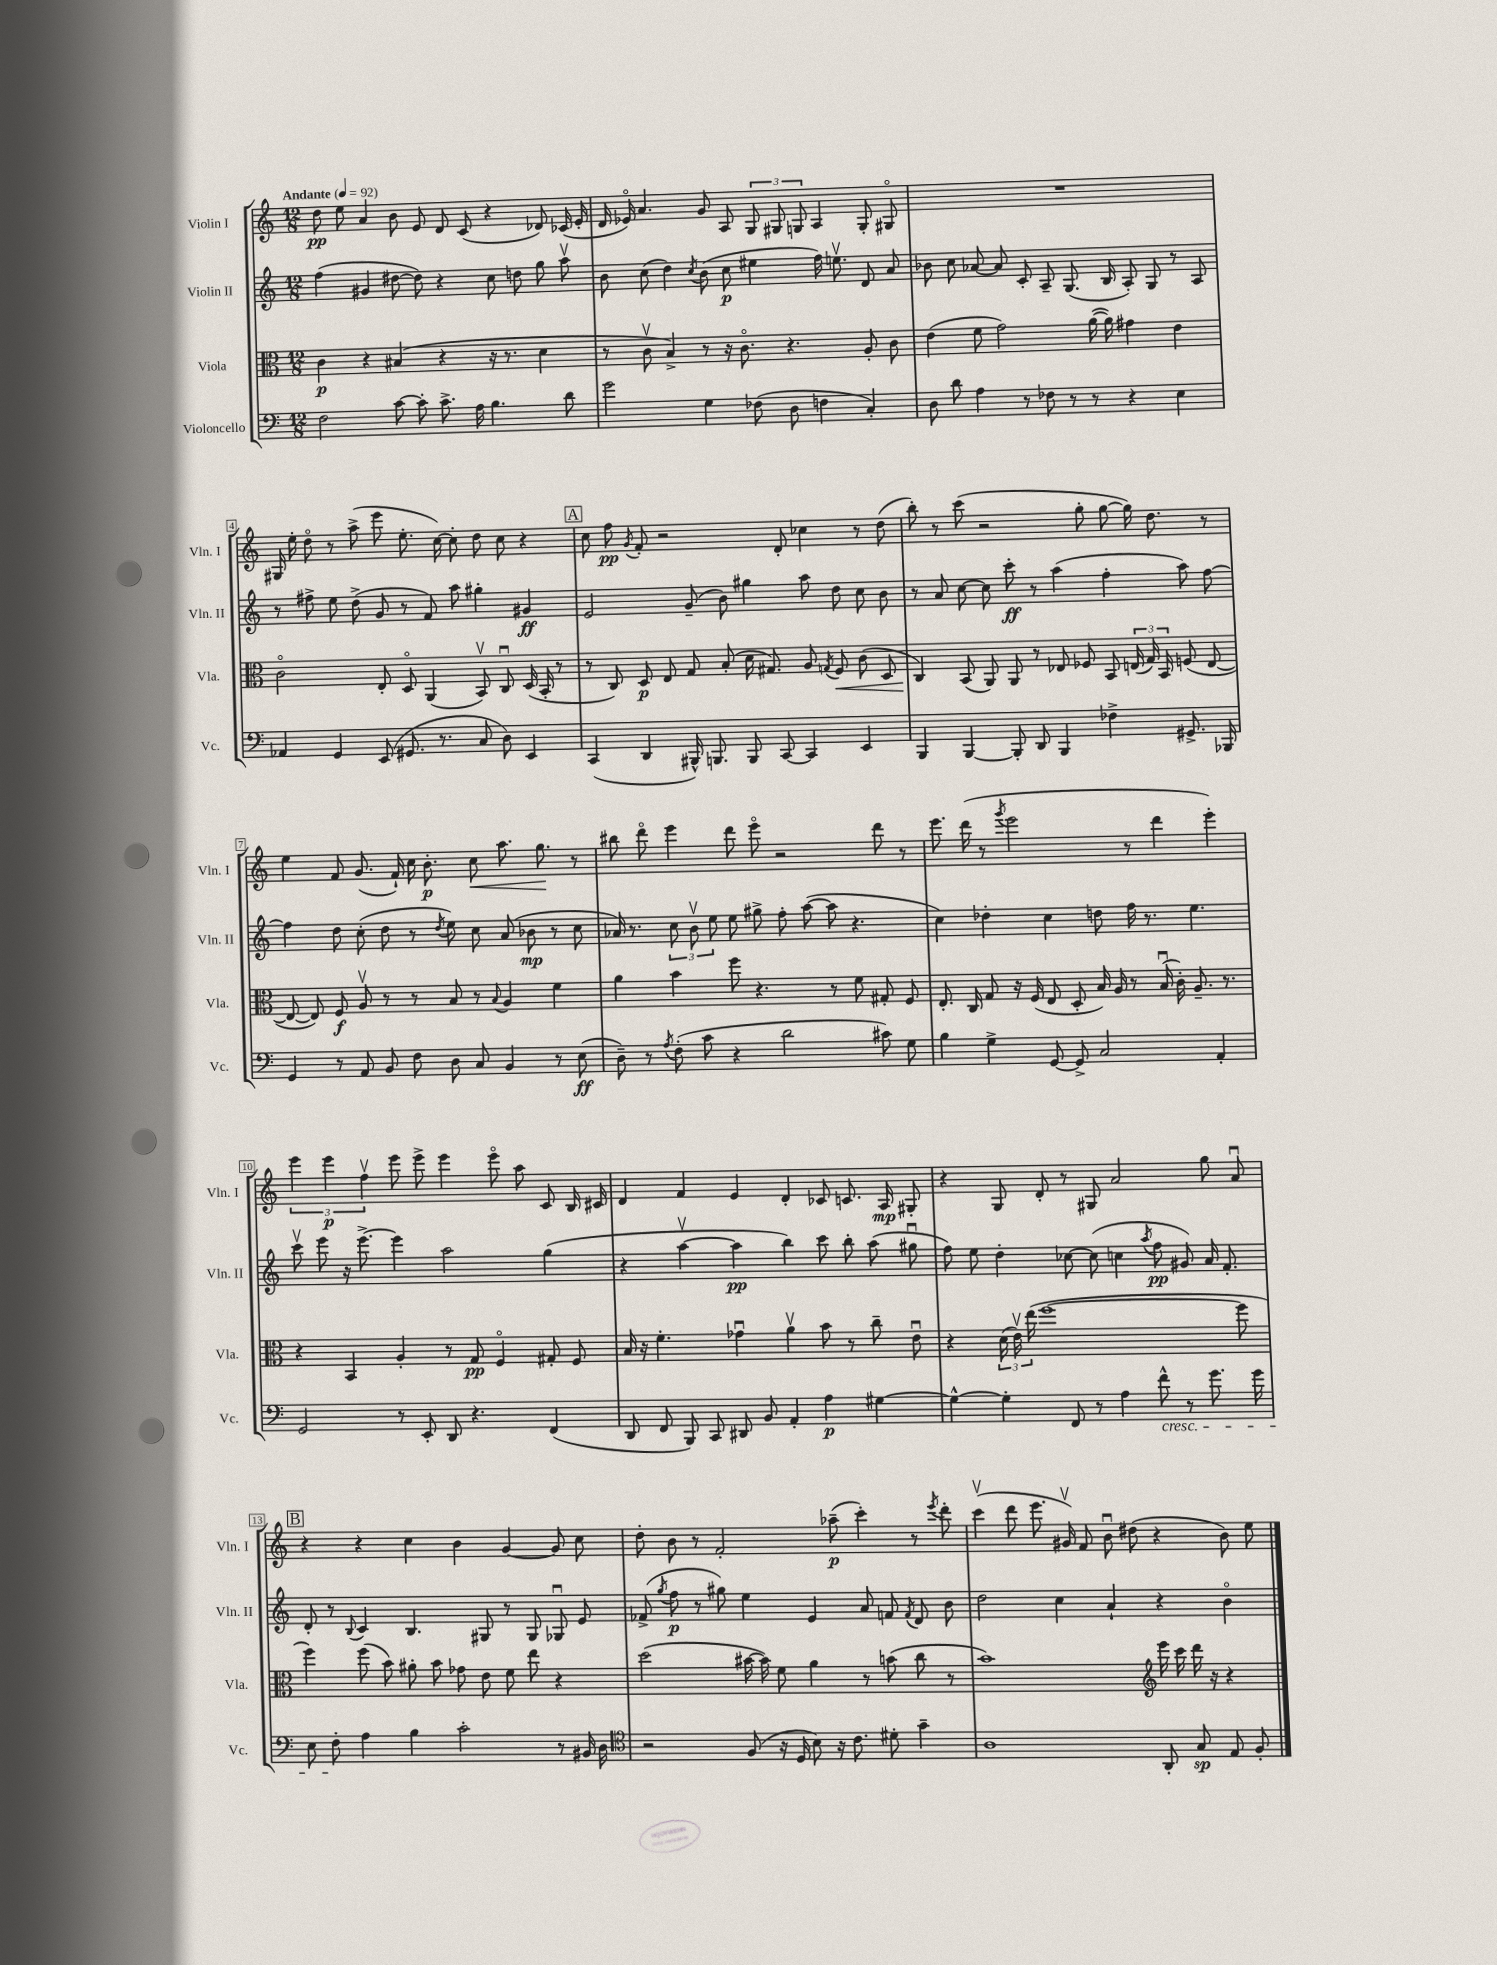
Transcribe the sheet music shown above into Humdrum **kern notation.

**kern	**dynam	**kern	**dynam	**kern	**dynam	**kern	**dynam
*part4	*part4	*part3	*part3	*part2	*part2	*part1	*part1
*staff4	*staff4	*staff3	*staff3	*staff2	*staff2	*staff1	*staff1
*I"Violoncello	*	*I"Viola	*	*I"Violin II	*	*I"Violin I	*
*I'Vc.	*	*I'Vla.	*	*I'Vln. II	*	*I'Vln. I	*
*clefF4	*	*clefC3	*	*clefG2	*	*clefG2	*
*k[]	*	*k[]	*	*k[]	*	*k[]	*
*M12/8	*	*M12/8	*	*M12/8	*	*M12/8	*
*MM92	*	*MM92	*	*MM92	*	*MM92	*
=1	=1	=1	=1	=1	=1	=1	=1
!	!	!	!	!	!	!LO:TX:a:B:t=Andante	!
2F\	.	4c\	p	(4ff\	.	8dd\	pp
.	.	.	.	.	.	8ee\	.
.	.	4r	.	4g#X/	.	4a/	.
[8c\	.	(4B#X/	.	[8dd#X\	.	8b\	.
8c'\]	.	.	.	8dd#\])	.	8e/	.
8.c^\	.	4r	.	4r	.	8d/	.
.	.	.	.	.	.	(8c/	.
16A\	.	.	.	.	.	.	.
4.B\	.	16r	.	8cc\	.	4r	.
.	.	8.r	.	.	.	.	.
.	.	.	.	8ddn\	.	.	.
.	.	4d\	.	8gg\	.	8d-X/)	.
8d\	.	.	.	8aav\	.	(16c-X/	.
.	.	.	.	.	.	16e'/	.
=2	=2	=2	=2	=2	=2	=2	=2
2g\	.	8r	.	8b\	.	16d/	.
.	.	.	.	.	.	16e-X/)	.
.	.	8cv\	.	(8cc\	.	4.a/	.
.	.	4B^/)	.	4dd\)	.	.	.
.	.	.	.	8qcc/	.	.	.
4G\	.	8r	.	(8b\	.	8g/	.
.	.	16r	.	8cc\	p	8A/	.
.	.	8.c\	.	.	.	.	.
(8F-X\	.	.	.	4ee#X\	.	12G/	.
.	.	.	.	.	.	12G#X/	.
8D\	.	4.r	.	.	.	.	.
.	.	.	.	.	.	12Gn/	.
4Fn\	.	.	.	16ff\)	.	4A/	.
.	.	.	.	8.eenv\	.	.	.
4C'/)	.	8A'/	.	8d/	.	8G'/	.
.	.	8c\	.	8a/	.	8G#X/	.
=3	=3	=3	=3	=3	=3	=3	=3
8D\	.	(4e\	.	8b-X\	.	1.r	.
8d\	.	.	.	8cc\	.	.	.
4A\	.	8f\	.	[8a-X/	.	.	.
.	.	2g\)	.	8a-/]	.	.	.
8r	.	.	.	8c'/	.	.	.
8F-X\	.	.	.	8A~/	.	.	.
8r	.	.	.	(8.G/	.	.	.
8r	.	([16a\	.	.	.	.	.
.	.	16a\])	.	16B/	.	.	.
4r	.	4g#X\	.	8A'/)	.	.	.
.	.	.	.	8G/	.	.	.
4E\	.	4e\	.	8r	.	.	.
.	.	.	.	8A/	.	.	.
!!LO:LB:g=z
=4	=4	=4	=4	=4	=4	=4	=4
4AA-X/	.	2c\	.	8r	.	16G#X/	.
.	.	.	.	.	.	16ee'\	.
.	.	.	.	8ff#X^\	.	8dd\	.
4GG/	.	.	.	8ee\	.	8r	.
.	.	.	.	(8dd^\	.	(8aa^\	.
(8EE/	.	8E'/	.	8g/	.	8eee\	.
8.GG#X/	.	8D/	.	8r	.	8.ee'\	.
.	.	(4AA/	.	8f/)	.	.	.
8.r	.	.	.	.	.	[16cc\)	.
.	.	.	.	8aa\	.	8cc'\]	.
8C/	.	8BBv/)	.	4gg#X'\	.	8dd\	.
8D\)	.	8Cu/	.	.	.	8cc\	.
4EE/	.	(16D/	.	4g#X/	ff	4r	.
.	.	16BB'/	.	.	.	.	.
.	.	8r	.	.	.	.	.
!!LO:REH:place=s1:t=A
=5	=5	=5	=5	=5	=5	=5	=5
(4CC/	.	8r	.	2e/	.	8cc\	.
.	.	8C/)	.	.	.	8ff\	pp
.	.	.	.	.	.	8qg/	.
4DD/	.	8D/	p	.	.	8f'/	.
.	.	8E/	.	.	.	2r	.
16BBB#X^^/)	.	8G/	.	(8g~/	.	.	.
8.BBBn/	.	.	.	.	.	.	.
.	.	(8B'/	.	8b\)	.	.	.
8BBB/	.	16d\	.	4gg#X\	.	.	.
.	.	8.G#X/)	.	.	.	.	.
[8CC/	.	.	.	.	.	8d'/	.
4CC/]	.	8A/	.	8aa\	.	4cc-X\	.
.	.	8qGn/	.	.	.	.	.
!	!	!	!LO:HP:b	!	!	!	!
.	.	8F/	<	8dd\	.	.	.
4EE/	.	(8c\	.	8cc\	.	8r	.
.	.	8D/	.	8b\	.	(8dd\	.
=6	=6	=6	=6	=6	=6	=6	=6
4BBB/	.	4C/)	.	8r	.	8bb'\)	.
.	.	.	.	8a/	.	8r	.
[4BBB/	.	(8BB/	[	[8cc\	.	(8ccc\	.
.	.	8AA/)	.	8cc\]	.	2r	.
8BBB'/]	.	8AA/	.	8ccc'\	ff	.	.
8DD/	.	8r	.	8r	.	.	.
4BBB/	.	8E-X/	.	(4aa\	.	.	.
.	.	8F-X/	.	.	.	8gg'\	.
4F-X^\	.	8BB/	.	4ff'\	.	[8gg\	.
.	.	(24En/	.	.	.	16gg\])	.
.	.	24G/)	.	.	.	.	.
.	.	.	.	.	.	8.dd\	.
.	.	24BB/	.	.	.	.	.
8.GG#X^/	.	(8Fn/	.	8aa\)	.	.	.
.	.	[8E/	.	[8ff\	.	8r	.
16BBB-X/	.	.	.	.	.	.	.
!!LO:LB:g=z
=7	=7	=7	=7	=7	=7	=7	=7
4GG/	.	8E/_	.	4ff\]	.	4ee\	.
.	.	8E/])	.	.	.	.	.
8r	.	8F/	f	8dd\	.	8f/	.
8AA/	.	8Av/	.	(8cc'\	.	(8.g/	.
8BB/	.	8r	.	8dd\	.	.	.
.	.	.	.	.	.	16f`/)	.
8F\	.	8r	.	8r	.	16cc\	.
.	.	.	.	.	.	8.b'\	p
.	.	.	.	8qdd/	.	.	.
8D\	.	8B/	.	8ee\)	.	.	.
!	!	!	!	!	!	!	!LO:HP:b
8C/	.	8r	.	8cc\	.	8cc\	<
.	.	8qqB/	.	.	.	.	.
4BB/	.	4A/	.	(8a/	.	8.aa\	.
.	.	.	.	8b-X\	mp	.	.
.	.	.	.	.	.	8.gg\	.
8r	.	4f\	.	8r	.	.	.
(8E\	ff	.	.	8cc\	.	8r	[
=8	=8	=8	=8	=8	=8	=8	=8
8D~\)	.	4a\	.	16a-X/)	.	8bb#X\	.
.	.	.	.	8.r	.	.	.
8r	.	.	.	.	.	8ddd\	.
8qA/	.	.	.	.	.	.	.
(8F'\	.	4b\	.	12cc\	.	4eee\	.
.	.	.	.	12bv\	.	.	.
8c\	.	.	.	.	.	.	.
.	.	.	.	12ee\	.	.	.
4r	.	8ff\	.	8ee\	.	8ddd\	.
.	.	4.r	.	8gg#X^\	.	8eee\	.
2d\	.	.	.	8ff'\	.	2r	.
.	.	.	.	([8aa\	.	.	.
.	.	8r	.	8aa\]	.	.	.
.	.	8f\	.	4.r	.	.	.
8c#X\)	.	8G#X'/	.	.	.	8ddd\	.
8G\	.	8F/	.	.	.	8r	.
=9	=9	=9	=9	=9	=9	=9	=9
4B\	.	8.E'/	.	4cc\)	.	8.eee\	.
.	.	16C/	.	.	.	(16ddd\	.
4G^\	.	8G/	.	4dd-X'\	.	8r	.
.	.	.	.	.	.	8qggg/	.
.	.	16r	.	.	.	2eee\	.
.	.	(16F/	.	.	.	.	.
[8GG/	.	8E/	.	4cc\	.	.	.
8GG^/]	.	8D'/	.	.	.	.	.
2C/	.	16B/)	.	8ddn\	.	.	.
.	.	16A/	.	.	.	.	.
.	.	8r	.	16ff\	.	8r	.
.	.	.	.	8.r	.	.	.
.	.	(16Bu/	.	.	.	4ddd\	.
.	.	16c'\)	.	.	.	.	.
.	.	8.A~/	.	4.ee\	.	.	.
4AA'/	.	.	.	.	.	4eee'\)	.
.	.	8.r	.	.	.	.	.
!!LO:LB:g=z
=10	=10	=10	=10	=10	=10	=10	=10
2GG/	.	4r	.	8cccv\	.	6eee\	.
.	.	.	.	8eee\	.	.	.
.	.	.	.	.	.	6eee\	p
.	.	4BB/	.	16r	.	.	.
.	.	.	.	[8.eee^\	.	.	.
.	.	.	.	.	.	6ffv\	.
8r	.	4A'/	.	4eee\]	.	8eee\	.
8EE'/	.	.	.	.	.	8eee^\	.
8DD/	.	8r	.	2aa\	.	4eee\	.
4.r	.	8G/	pp	.	.	.	.
.	.	4F/	.	.	.	8eee\	.
.	.	.	.	.	.	8aa\	.
(4FF/	.	8G#X'/	.	(4gg\	.	8c/	.
.	.	8F/	.	.	.	16B/	.
.	.	.	.	.	.	16c#X/	.
=11	=11	=11	=11	=11	=11	=11	=11
8DD/	.	16B/	.	4r	.	4d/	.
.	.	16r	.	.	.	.	.
8FF/	.	4.f'\	.	.	.	.	.
8BBB/)	.	.	.	[4aav\	.	4f/	.
8CC/	.	.	.	.	.	.	.
8DD#X/	.	4g-Xu\	.	4aa\]	pp	4e/	.
8BB/	.	.	.	.	.	.	.
4AA'/	.	4av\	.	4bb\)	.	4d'/	.
4A\	p	8b\	.	8ccc\	.	8c-X/	.
.	.	8r	.	8bb'\	.	8.cn/	.
[4G#X\	.	8cc~\	.	(8aa\	.	.	.
.	.	.	.	.	.	16A/	mp
.	.	8eu\	.	8gg#Xu\	.	8G#X'/	.
=12	=12	=12	=12	=12	=12	=12	=12
4G#^^\_	.	4r	.	8ff\)	.	4r	.
.	.	.	.	8ee\	.	.	.
4G#'\]	.	(24d\	.	4dd'\	.	8G/	.
.	.	24ev\)	.	.	.	.	.
.	.	(24ee\	.	.	.	.	.
.	.	[1ff	.	.	.	8d'/	.
8FF/	.	.	.	[8cc-X\	.	8r	.
8r	.	.	.	(8cc-\]	.	8G#X/	.
4A\	.	.	.	4ccn\	.	2a/	.
.	.	.	.	8qaa/	.	.	.
!LO:TX:b:i:t=cresc.	!	!	!	!	!	!	!
8f^^\	.	.	.	8ff\	pp	.	.
8r	.	.	.	8g#X/)	.	.	.
8.g\	.	.	.	16a/	.	8gg\	.
.	.	.	.	8.f'/	.	.	.
.	.	8ff\]	.	.	.	8au/	.
16g\	.	.	.	.	.	.	.
!!LO:LB:g=z
!!LO:REH:place=s1:t=B
=13	=13	=13	=13	=13	=13	=13	=13
8E\	.	4ff\)	.	8d'/	.	4r	.
8F'\	.	.	.	8r	.	.	.
.	.	.	.	8qqB/	.	.	.
4A\	.	(8ff\	.	4c/	.	4r	.
.	.	8b\)	.	.	.	.	.
4B\	.	8a#X'\	.	4.B/	.	4cc\	.
.	.	8b\	.	.	.	.	.
2c'\	.	8g-X\	.	.	.	4b\	.
.	.	8e\	.	8G#X/	.	.	.
.	.	8f\	.	8r	.	[4g/	.
.	.	8ee\	.	8G#/	.	.	.
8r	.	4r	.	8G-Xu/	.	8g/]	.
16BB#X/	.	.	.	8e/	.	8cc\	.
16D\	.	.	.	.	.	.	.
=14	=14	=14	=14	=14	=14	=14	=14
*clefC4	*	*	*	*	*	*	*
2r	.	(2dd\	.	(8f-X^/	.	8dd'\	.
.	.	.	.	8qgg/	.	.	.
.	.	.	.	8ff\	p	8b\	.
.	.	.	.	8r	.	8r	.
.	.	.	.	8gg#X\)	.	2f'/	.
(8F/	.	[16b#X\	.	4ee\	.	.	.
.	.	16b#\])	.	.	.	.	.
16r	.	8f\	.	.	.	.	.
16D/	.	.	.	.	.	.	.
8B\)	.	4a\	.	4e/	.	.	.
16r	.	.	.	.	.	(8aa-X~\	p
8.c\	.	.	.	.	.	.	.
.	.	8r	.	8a/	.	4ccc'\)	.
8d#X'\	.	(8bn\	.	8fn/	.	.	.
.	.	.	.	8qf/	.	.	.
4g~\	.	8cc\	.	8d/	.	8r	.
.	.	.	.	.	.	8qeee/	.
.	.	8r	.	8b\	.	8ddd'\	.
=15	=15	=15	=15	=15	=15	=15	=15
1A	.	1b)	.	2dd\	.	(4cccv\	.
.	.	.	.	.	.	8ddd\	.
.	.	.	.	.	.	8.eee\	.
.	.	.	.	4cc\	.	.	.
.	.	.	.	.	.	16g#Xv/)	.
.	.	.	.	.	.	8f/	.
.	.	.	.	4a`/	.	8bu\	.
.	.	.	.	.	.	(8dd#X\	.
*	*	*clefG2	*	*	*	*	*
8AA'/	.	16eee\	.	4r	.	4r	.
.	.	16ccc\	.	.	.	.	.
8G/	sp	16ddd\	.	.	.	.	.
.	.	16r	.	.	.	.	.
8E/	.	4r	.	4b\	.	8b\)	.
8F'/	.	.	.	.	.	8ee\	.
==	==	==	==	==	==	==	==
*-	*-	*-	*-	*-	*-	*-	*-
